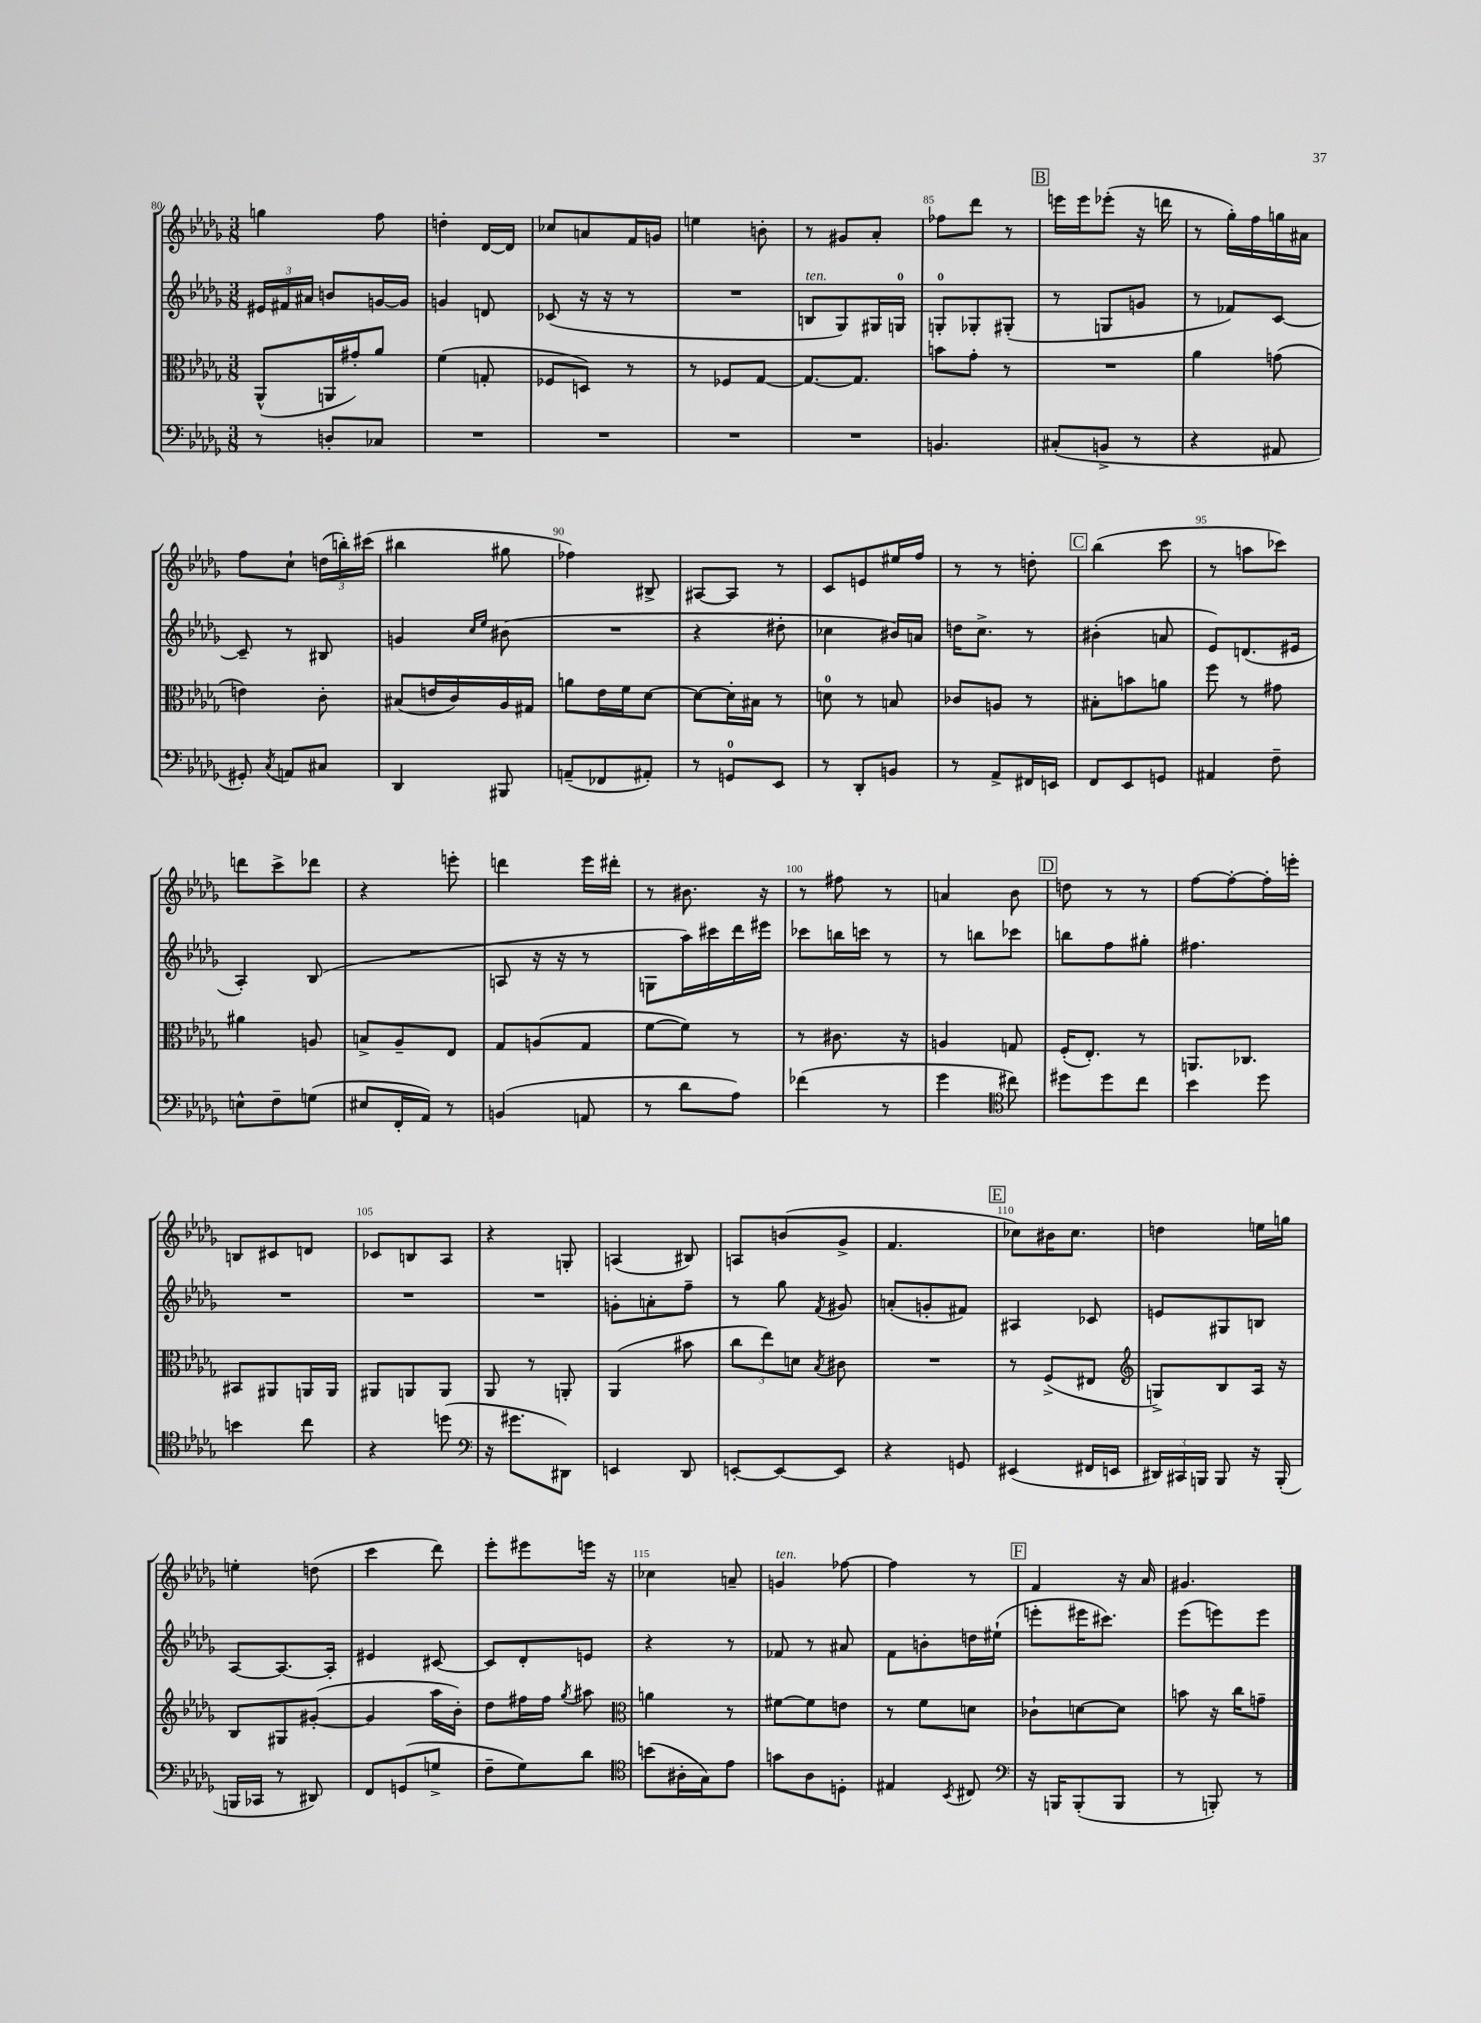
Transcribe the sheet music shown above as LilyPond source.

<<
\new StaffGroup <<
\new Staff = "s0" {
    \clef treble \key des \major \numericTimeSignature \time 3/8
    \autoBeamOff g''4 f''8 |
    d''4-. des'16[~ des'16] |
    ces''8[ a'8 f'16 g'16] |
    e''4 b'8-. |
    r8 gis'8[ aes'8]-. |
    fes''8[ des'''8] r8 |
    \mark \markup { \box "B" } e'''16[ e'''16 ees'''8]-.( r16 d'''16 |
    r8 ges''16[-.) f''16 g''16 ais'16] |
    f''8[ c''8]-! \tuplet 3/2 { d''16[( b''16-.) cis'''16]( } |
    bis''4 gis''8 |
    fes''4) bis8-> |
    ais8[~ ais8] r8 |
    c'8[ e'8 eis''16 f''16] |
    r8 r8 d''8-. |
    \mark \markup { \box "C" } bes''4( c'''8 |
    r8 a''8[ ces'''8]) |
    d'''8[ c'''8-> des'''8] |
    r4 e'''8-. |
    d'''4 ees'''16[ dis'''16]-. |
    r8 bis'8. r16 |
    r8 fis''8 r8 |
    a'4 bes'8 |
    \mark \markup { \box "D" } d''8 r8 r8 |
    f''8[~ f''8~-. f''16-. e'''16]-. |
    b8[ cis'8 d'8] |
    ces'8[ b8 aes8] |
    r4 g8-. |
    a4( bis8) |
    a8[ b'8( ges'8]-> |
    f'4. |
    \mark \markup { \box "E" } ces''8[) bis'16 ces''8.] |
    d''4 e''16[ g''16] |
    e''4-. d''8( |
    c'''4 des'''8) |
    ees'''8[-. eis'''8 e'''16] r16 |
    ces''4 a'8-- |
    g'4^\markup { \italic "ten." } fes''8~ |
    fes''4 r8 |
    \mark \markup { \box "F" } f'4 r16 aes'16 |
    gis'4. \bar "|." |
}
\new Staff = "s1" {
    \clef treble \key des \major \numericTimeSignature \time 3/8
    \autoBeamOff \tuplet 3/2 { eis'16[ fis'16 ais'16] } b'8[ g'16~ g'16] |
    g'4 d'8 |
    ces'8( r16 r16 r8 |
    R4. |
    b8[^\markup { \italic "ten." } ges8) gis16 g16]-0 |
    g8[-0-. ges8-. gis8]-.( |
    \mark \markup { \box "B" } r8 g8[ g'8] |
    r8 fes'8[) c'8]~ |
    c'8-- r8 bis8 |
    g'4 \grace { c''16[ ees''16] } bis'8( |
    R4. |
    r4 dis''8-. |
    ces''4 bis'16[) a'16] |
    d''16[ c''8.]-> r8 |
    \mark \markup { \box "C" } bis'4-.( a'8 |
    ees'8[) d'8.( eis'16] |
    aes4-.) bes8( |
    R4. |
    a8 r16 r16 r8 |
    g8[ aes''16) cis'''16 des'''16 eis'''16] |
    ces'''8[ b''16 c'''16] r8 |
    r8 b''8[ ces'''8] |
    \mark \markup { \box "D" } b''8[ f''8 gis''8]-. |
    fis''4. |
    R4. |
    R4. |
    R4. |
    g'8[-. a'8-. f''8]-- |
    r8 ges''8 \acciaccatura { f'8 } gis'8 |
    a'8[-.( g'8-. fis'8]) |
    \mark \markup { \box "E" } ais4 ces'8 |
    e'8[ gis8 b8] |
    aes8[~ aes8.~ aes16]-. |
    eis'4 cis'8~ |
    cis'8[ des'8-. e'8] |
    r4 r8 |
    fes'8 r8 ais'8 |
    f'8[ b'8-. d''16 eis''16]-!( |
    \mark \markup { \box "F" } e'''8[-. eis'''16 cis'''8.]) |
    ees'''8[( e'''8) e'''8] \bar "|." |
}
\new Staff = "s2" {
    \clef alto \key des \major \numericTimeSignature \time 3/8
    \autoBeamOff aes,8[-^( a,16 gis'16-.) aes'8] |
    f'4( g8-. |
    fes8[ d8]) r8 |
    r8 fes8[ ges8]~ |
    ges8.[~ ges8.] |
    b'8[ ges'8]-. r8 |
    \mark \markup { \box "B" } R4. |
    aes'4 g'8( |
    e'4) c'8-. |
    bis8[( e'16 c'16) aes16 gis16] |
    a'8[ ees'16 f'16 des'8]~ |
    des'8[~ des'16-. bis16] r8 |
    d'8-0 r8 b8 |
    ces'8[ a8] r8 |
    \mark \markup { \box "C" } bis8[-. b'8 a'8] |
    f''8 r8 gis'8 |
    ais'4 a8 |
    b8[-> aes8-- ees8] |
    ges8[ a8( ges8] |
    f'8[~ f'8]) r8 |
    r8 cis'8. r16 |
    a4 g8 |
    \mark \markup { \box "D" } f16[-.( ees8.]-.) r8 |
    a,8.[ ces8.] |
    bis,8[ ais,8 a,16 a,16] |
    ais,8[ a,8 a,8] |
    aes,8 r8 a,8-. |
    aes,4( bis'8 |
    \tuplet 3/2 { c''8[ ees''8) d'8] } \acciaccatura { bes8 } cis'8 |
    R4. |
    \mark \markup { \box "E" } r8 f8[->( eis8] |
    \clef treble g8[->) bes8 aes16] r16 |
    bes8[ gis8 gis'8]~-.( |
    gis'4 aes''16[ bes'16]-.) |
    des''8[ fis''16 fis''16] \acciaccatura { ges''8 } ais''8 |
    \clef alto a'4 r8 |
    fis'8[~ fis'8 e'8] |
    r8 f'8[ d'8] |
    \mark \markup { \box "F" } ces'8[-! d'8~ d'8] |
    b'8 r16 c''16[ g'8]-- \bar "|." |
}
\new Staff = "s3" {
    \clef bass \key des \major \numericTimeSignature \time 3/8
    \autoBeamOff r8 d8[-. ces8] |
    R4. |
    R4. |
    R4. |
    R4. |
    b,4. |
    \mark \markup { \box "B" } cis8[-.( b,8]-> r8 |
    r4 ais,8 |
    gis,8-.) \acciaccatura { c8 } a,8[ cis8] |
    des,4 bis,,8 |
    a,8[--( fes,8 ais,8]-.) |
    r8 g,8[-0 ees,8] |
    r8 des,8[-. b,8] |
    r8 aes,8[-> fis,16 e,16] |
    \mark \markup { \box "C" } f,8[ ees,8 g,8] |
    ais,4 f8-- |
    e8[-^ f8-- g8]( |
    eis8[ f,16-. aes,16]) r8 |
    b,4( a,8 |
    r8 des'8[ aes8]) |
    fes'4( r8 |
    ges'4 \clef tenor cis''8) |
    \mark \markup { \box "D" } dis''8[ dis''8 c''8] |
    bes'4 des''8 |
    b'4 c''8 |
    r4 d''8( |
    \clef bass r16 gis'8.[ dis,8]) |
    e,4 des,8 |
    e,8[~-. e,8~ e,8] |
    r4 g,8 |
    \mark \markup { \box "E" } eis,4( fis,16[ e,16] |
    \tuplet 3/2 { dis,16[) cis,16 b,,16] } b,,8 r16 b,,16-.( |
    b,,16[ ces,16] r8 dis,8) |
    f,8[ g,8( g8]-> |
    f8[-- ges8) des'8] |
    \clef tenor b'8[( ais16-. ges16) ees'8] |
    g'8[ aes8 d8]-. |
    eis4 \acciaccatura { bes,8 } cis8 |
    \mark \markup { \box "F" } \clef bass r16 b,,16[ b,,8-.( b,,8] |
    r8 b,,8-.) r8 \bar "|." |
}
>>
>>
\layout { \context { \Score currentBarNumber = #80 \override BarNumber.break-visibility = ##(#f #t #t) barNumberVisibility = #(every-nth-bar-number-visible 5) } }
